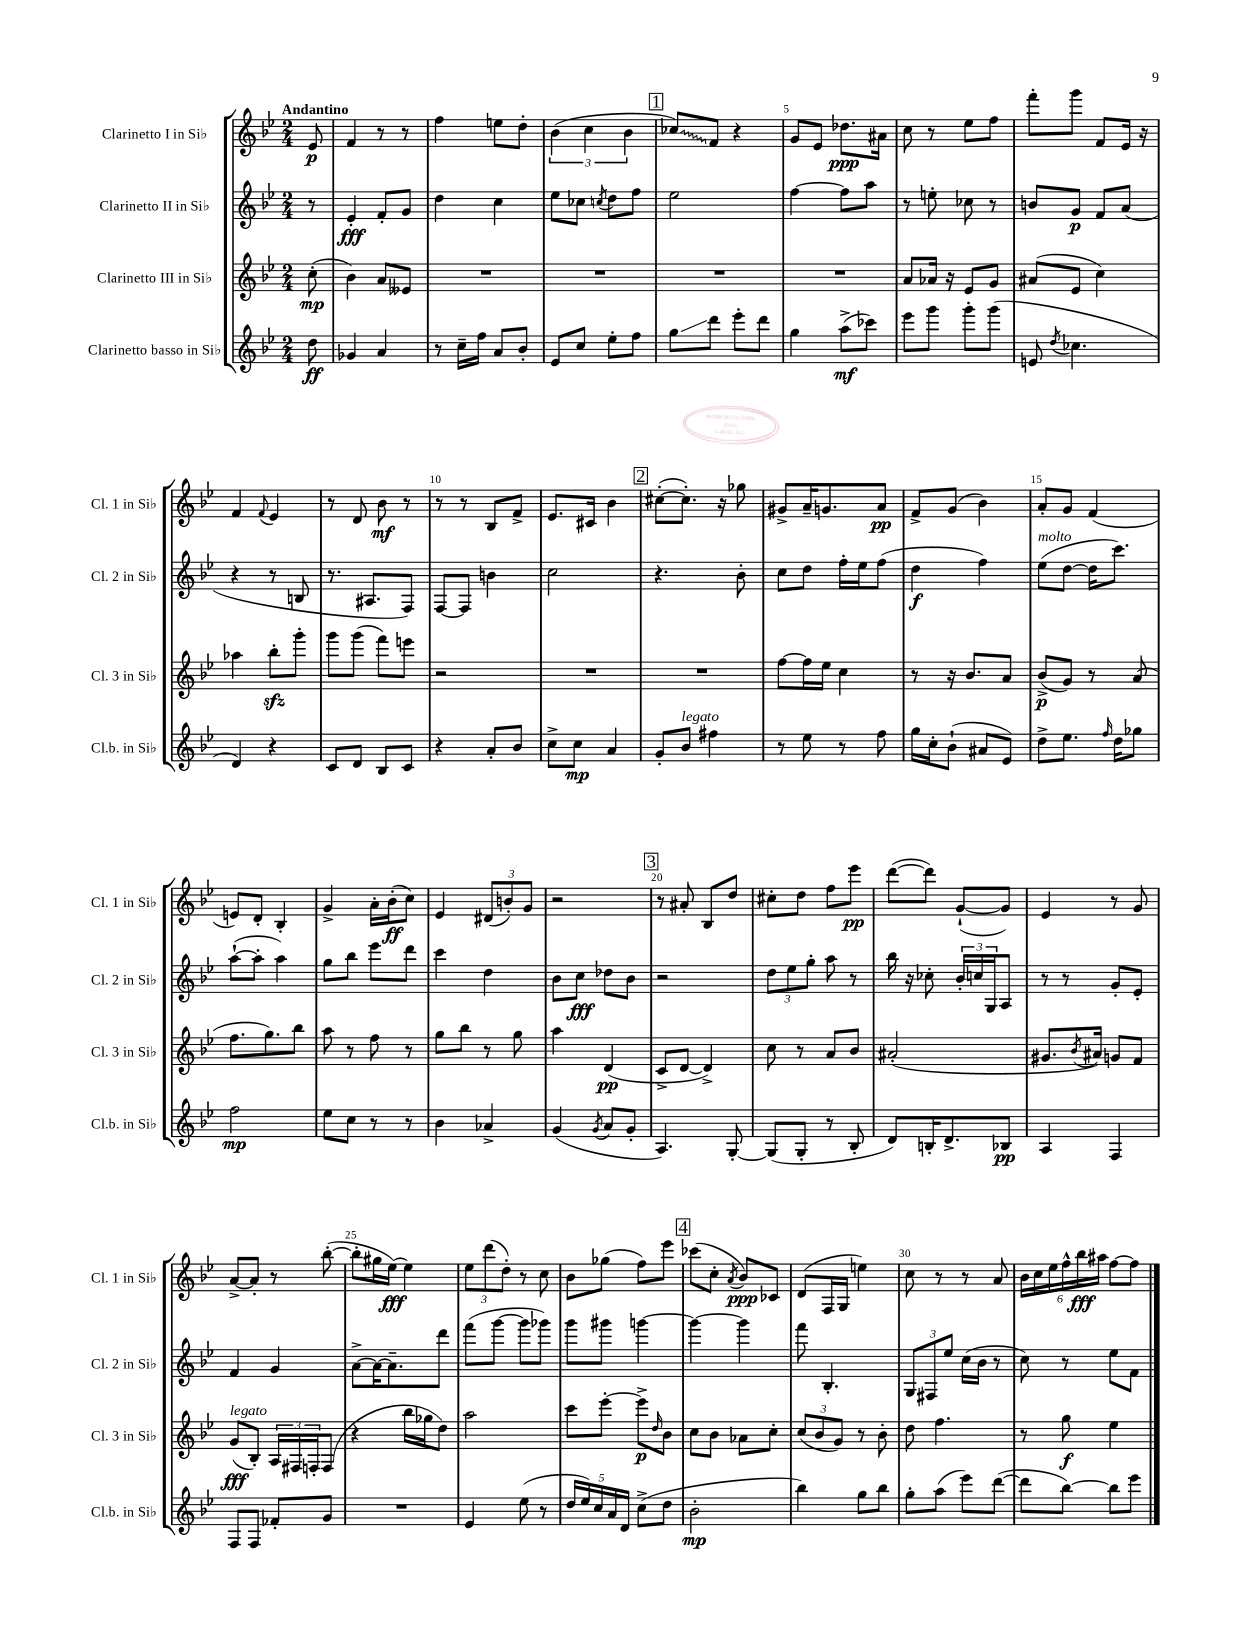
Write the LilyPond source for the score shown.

<<
\new StaffGroup <<
\new Staff = "s0" \with { instrumentName = "Clarinetto I in Sib" shortInstrumentName = "Cl. 1 in Sib" } {
    \clef treble \key bes \major \numericTimeSignature \time 2/4 \partial 8 \tempo "Andantino"
    ees'8\p |
    f'4 r8 r8 |
    f''4 e''8 d''8-. |
    \tuplet 3/2 { bes'4( c''4 bes'4 } |
    \mark \markup { \box "1" } \once \override Glissando.style = #'zigzag ces''8\glissando) f'8 r4 |
    g'8 ees'8 des''8.\ppp ais'16 |
    c''8 r8 ees''8 f''8 |
    f'''8-. g'''8 f'8 ees'16 r16 |
    f'4 \appoggiatura { f'8 } ees'4 |
    r8 d'8 bes'8\mf r8 |
    r8 r8 bes8 f'8-> |
    ees'8. cis'16 bes'4 |
    \mark \markup { \box "2" } cis''8~-.( cis''8.-.) r16 ges''8 |
    gis'8-> a'16-- g'8. a'8\pp |
    f'8-> g'8( bes'4) |
    a'8-. g'8 f'4( |
    e'8) d'8-. bes4-. |
    g'4-> a'16-. bes'16-.\ff( c''8) |
    ees'4 \tuplet 3/2 { dis'8( b'8-.) g'8 } |
    r2 |
    \mark \markup { \box "3" } r8 ais'8-. bes8 d''8 |
    cis''8-. d''8 f''8 ees'''8\pp |
    d'''8~( d'''8) g'8~-!( g'8) |
    ees'4 r8 g'8 |
    a'8~-> a'8-. r8 bes''8~-.( |
    bes''8-. gis''16 ees''16~\fff) ees''4 |
    \tuplet 3/2 { ees''8 d'''8( d''8-.) } r8 c''8 |
    bes'8 ges''8( f''8) ees'''8 |
    \mark \markup { \box "4" } ces'''8( c''8-. \acciaccatura { a'8 } bes'8\ppp) ces'8 |
    d'8( f16 g16 e''4) |
    c''8 r8 r8 a'8 |
    \tuplet 6/4 { bes'16 c''16 ees''16 f''16-^ bes''16\fff ais''16 } f''8~ f''8 \bar "|." |
}
\new Staff = "s1" \with { instrumentName = "Clarinetto II in Sib" shortInstrumentName = "Cl. 2 in Sib" } {
    \clef treble \key bes \major \numericTimeSignature \time 2/4 \partial 8
    r8 |
    ees'4-.\fff f'8-. g'8 |
    d''4 c''4 |
    ees''8 ces''8 \acciaccatura { c''8 } d''8 f''8 |
    \mark \markup { \box "1" } ees''2 |
    f''4~ f''8 a''8 |
    r8 e''8-. ces''8 r8 |
    b'8 g'8\p f'8 a'8( |
    r4 r8 b8 |
    r8. ais8. f8) |
    f8~ f8 b'4 |
    c''2 |
    \mark \markup { \box "2" } r4. bes'8-. |
    c''8 d''8 f''16-. ees''16 f''8( |
    d''4\f f''4) |
    ees''8^\markup { \italic "molto" }( d''8~ d''16 c'''8.) |
    a''8~-!( a''8-. a''4) |
    g''8 bes''8 ees'''8 d'''8 |
    c'''4 d''4 |
    bes'8 c''8\fff des''8 bes'8 |
    \mark \markup { \box "3" } r2 |
    \tuplet 3/2 { d''8 ees''8 g''8-. } a''8 r8 |
    bes''16 r16 ces''8-. \tuplet 3/2 { bes'16-. c''16 g16 } a8 |
    r8 r8 g'8-. ees'8-. |
    f'4 g'4 |
    a'8~-> a'16~ a'8.-- d'''8 |
    f'''8( g'''8~ g'''8 ges'''8) |
    g'''8 gis'''8 g'''4~ |
    \mark \markup { \box "4" } g'''4~ g'''4 |
    f'''8 bes4.-. |
    \tuplet 3/2 { g8 fis8 ees''8 } c''16( bes'16 r8 |
    c''8) r8 ees''8 f'8 \bar "|." |
}
\new Staff = "s2" \with { instrumentName = "Clarinetto III in Sib" shortInstrumentName = "Cl. 3 in Sib" } {
    \clef treble \key bes \major \numericTimeSignature \time 2/4 \partial 8
    c''8-.\mp( |
    bes'4) a'8 eeses'8 |
    R2 |
    R2 |
    \mark \markup { \box "1" } R2 |
    R2 |
    a'8 aes'16 r16 ees'8 g'8 |
    ais'8( ees'8 c''4) |
    aes''4 bes''8-.\sfz g'''8-. |
    g'''8 g'''8( f'''8) e'''8 |
    r2 |
    R2 |
    \mark \markup { \box "2" } R2 |
    f''8~ f''16 ees''16 c''4 |
    r8 r16 bes'8. a'8 |
    bes'8->\p( g'8) r8 a'8( |
    f''8. g''8.) bes''8 |
    a''8 r8 f''8 r8 |
    g''8 bes''8 r8 g''8 |
    a''4 d'4\pp( |
    \mark \markup { \box "3" } c'8-> d'8~ d'4->) |
    c''8 r8 a'8 bes'8 |
    ais'2-.( |
    gis'8. \acciaccatura { bes'8 } ais'16) g'8 f'8 |
    g'8\fff^\markup { \italic "legato" }( bes8-.) \tuplet 3/2 { a16 fis16 f16-. } f8( |
    r4 bes''16 ges''16 d''8) |
    a''2 |
    c'''8 ees'''8~-. ees'''8->\p \grace { d''16 } bes'8 |
    \mark \markup { \box "4" } c''8 bes'8 aes'8 c''8-. |
    \tuplet 3/2 { c''8( bes'8 g'8) } r8 bes'8-. |
    d''8 f''4. |
    r8 g''8\f ees''4 \bar "|." |
}
\new Staff = "s3" \with { instrumentName = "Clarinetto basso in Sib" shortInstrumentName = "Cl.b. in Sib" } {
    \clef treble \key bes \major \numericTimeSignature \time 2/4 \partial 8
    d''8\ff |
    ges'4 a'4 |
    r8 c''16-- f''16 a'8 bes'8-. |
    ees'8 c''8 ees''8-. f''8 |
    \mark \markup { \box "1" } g''8\glissando d'''8 ees'''8-. d'''8 |
    g''4 a''8->\mf( ces'''8) |
    ees'''8 g'''8 g'''8-. g'''8( |
    e'8 \acciaccatura { d''8 } ces''4. |
    d'4) r4 |
    c'8 d'8 bes8 c'8 |
    r4 a'8-. bes'8 |
    c''8-> c''8\mp a'4 |
    \mark \markup { \box "2" } g'8-. bes'8^\markup { \italic "legato" } fis''4 |
    r8 ees''8 r8 f''8 |
    g''16 c''16-. bes'8-!( ais'8 ees'8) |
    d''8-> ees''8. \grace { f''16 } d''16 ges''8 |
    f''2\mp |
    ees''8 c''8 r8 r8 |
    bes'4 aes'4-> |
    g'4( \acciaccatura { g'8 } a'8 g'8-. |
    \mark \markup { \box "3" } a4.) g8~-. |
    g8( g8-. r8 bes8-. |
    d'8) b16-. d'8.-> bes8\pp |
    a4 f4 |
    f8 f8 fes'8-. g'8 |
    R2 |
    ees'4 ees''8( r8 |
    \tuplet 5/4 { d''16 ees''16) c''16 a'16 d'16 } c''8->( d''8 |
    \mark \markup { \box "4" } bes'2-.\mp |
    bes''4) g''8 bes''8 |
    g''8-. a''8( ees'''8) d'''8~( |
    d'''8 bes''8~) bes''8 ees'''8 \bar "|." |
}
>>
>>
\layout { \context { \Score \override BarNumber.break-visibility = ##(#f #t #t) barNumberVisibility = #(every-nth-bar-number-visible 5) } }
